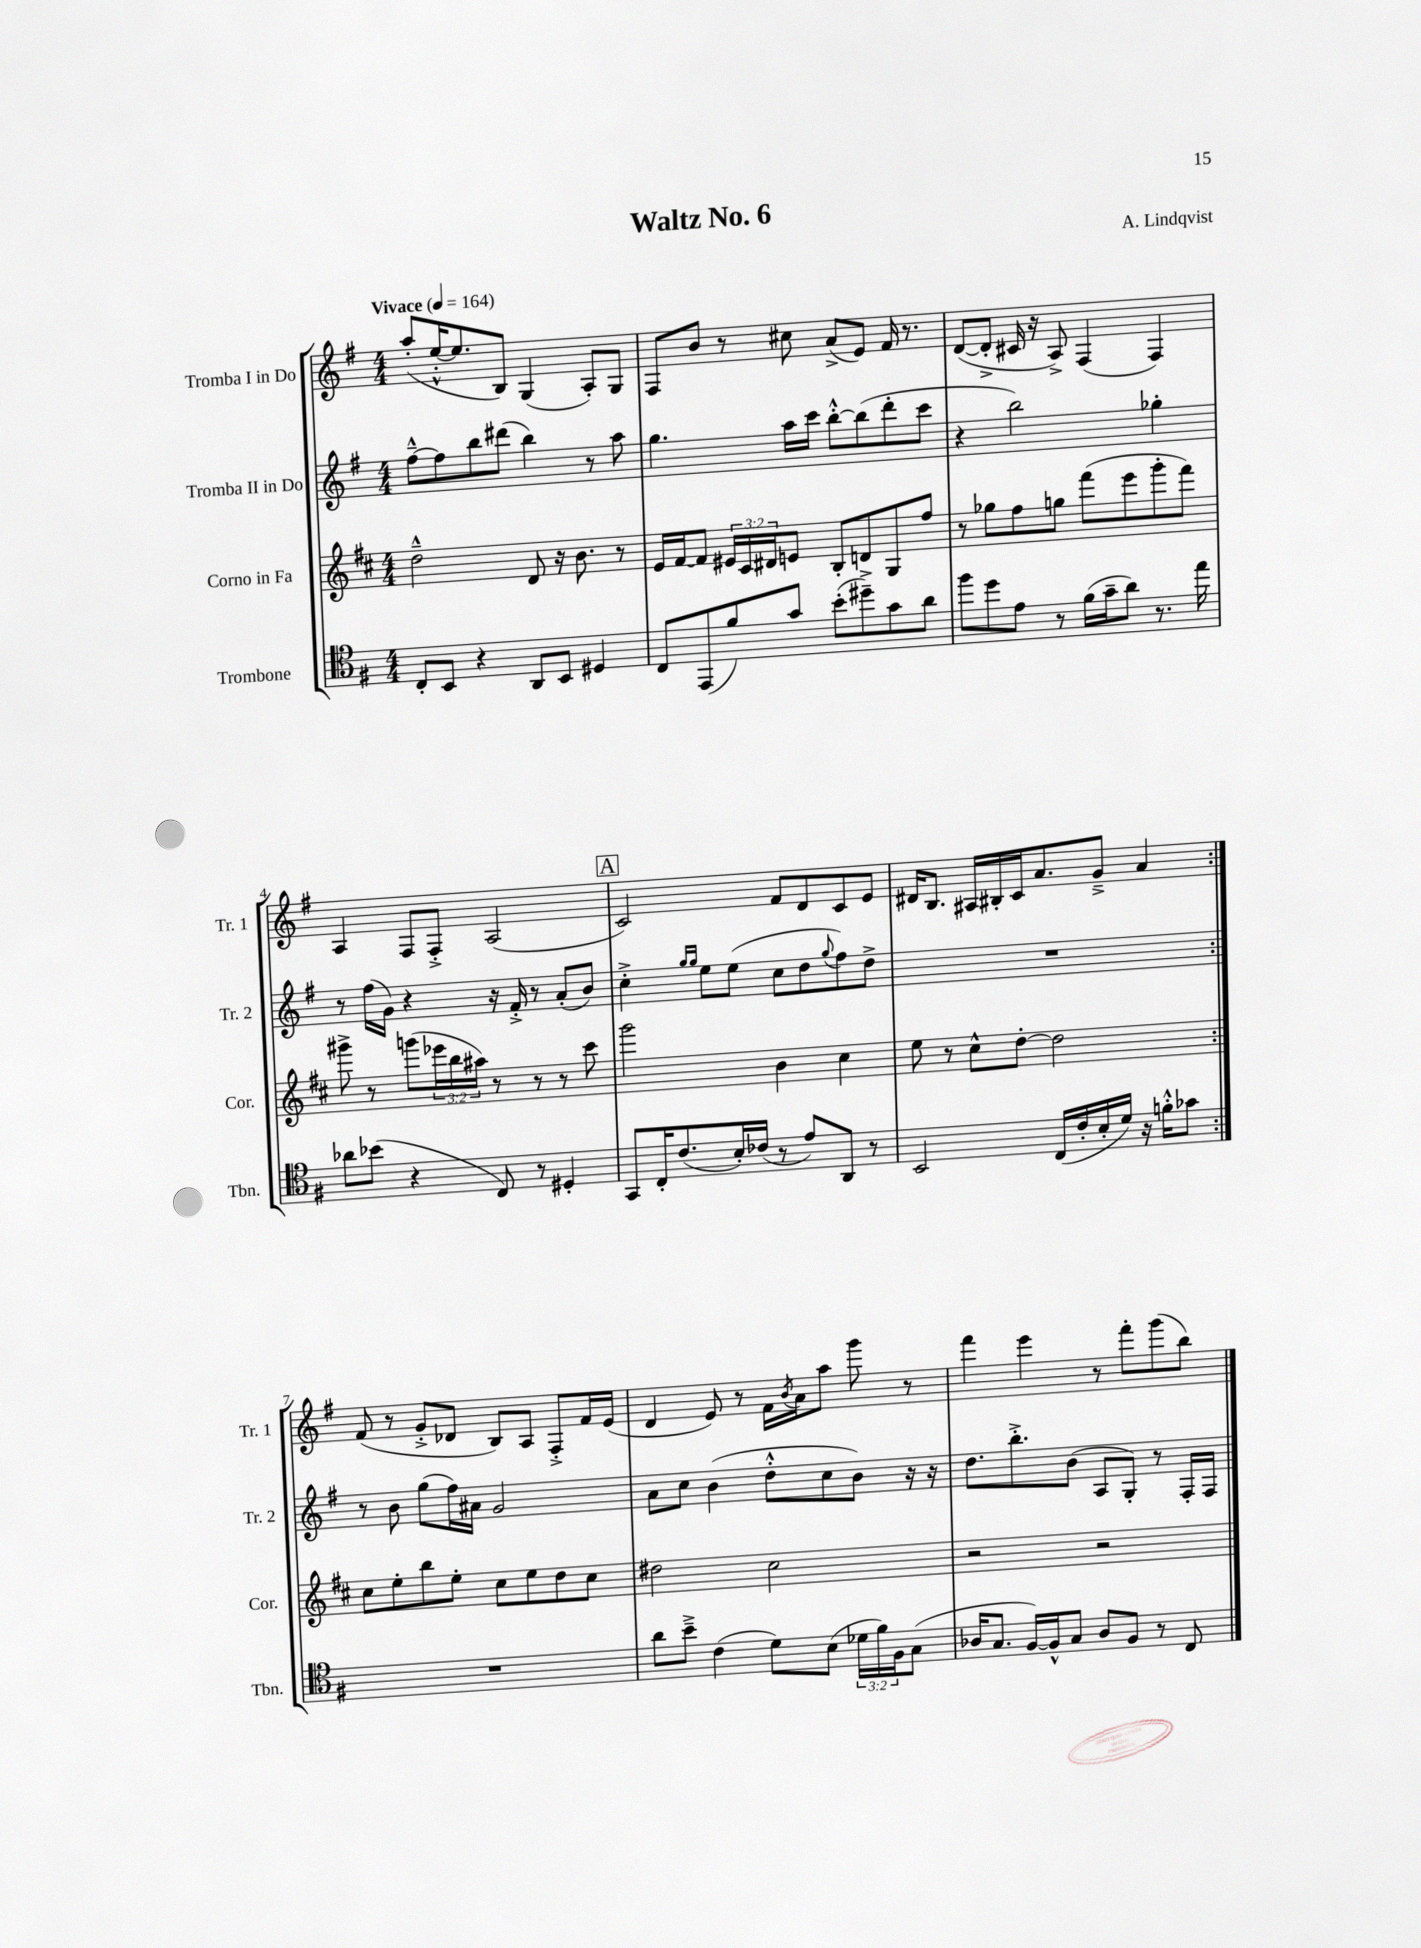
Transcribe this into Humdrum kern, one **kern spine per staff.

**kern	**kern	**kern	**kern
*part4	*part3	*part2	*part1
*staff4	*staff3	*staff2	*staff1
*I"Trombone	*I"Corno in Fa	*I"Tromba II in Do	*I"Tromba I in Do
*I'Tbn.	*I'Cor.	*I'Tr. 2	*I'Tr. 1
*clefC4	*clefG2	*clefG2	*clefG2
*k[f#]	*k[f#c#]	*k[f#]	*k[f#]
*M4/4	*M4/4	*M4/4	*M4/4
*MM164	*MM164	*MM164	*MM164
=1	=1	=1	=1
!	!	!	!LO:TX:a:B:t=Vivace
8C'/L	2dd~^^\	[8ff#~^^\L	(8aa'/L
8BB/J	.	8ff#\]	[16ee'^^/K
.	.	.	8.ee/]
4r	.	8bb\	.
.	.	(8ddd#X\J	8B/J)
8AA/L	8d/	4bb\)	(4G/
8BB/J	16r	.	.
.	8.b\	.	.
4D#X/	.	8r	8A'/L)
.	8r	8aa\	8G/J
=2	=2	=2	=2
8C/L	16e/LL	4.gg\	8F#/L
.	[16f#/J	.	.
(8EE/	8f#/J]	.	8b/J
8f#/)	24e#X/LL	.	8r
.	24c#/	.	.
.	24d#X/J	.	.
8g/J	8en/J	16aa\LL	8cc#X\
.	.	16ccc\JJ	.
(8b'\L	8B'/L	[8bb'^^\L	(8a^/L
8dd#X~^\)	8dn/	(8bb\]	8e/J)
8g\	8G/	8ddd'\	16f#/
.	.	.	8.r
8a\J	8ff#/J	8ccc\J	.
=3	=3	=3	=3
8ff#\L	8r	4r	([8d/L
8dd\	8gg-X\L	.	8d'^/J]
8e\J	8ff#\	2bb\)	16c#X/
.	.	.	16r
8r	8ggn\J	.	8A^/)
(16f#\LL	(8fff#\L	.	(4F#/
16g~\J	.	.	.
8a\J)	8eee\	.	.
8.r	8ggg'\	4gg-X'\	4F#/)
.	8fff#\J)	.	.
16ee\	.	.	.
!!LO:LB:g=z
=4	=4	=4	=4
8a-X\L	8ggg#X^\	8r	4A/
(8b-X\J	8r	(16ff#\LL	.
.	.	16g\JJ)	.
4r	(8gggn\L	4r	8F#/L
.	24eee-X\L	.	8F#'^/J
.	24bb\	.	.
.	24aa#X\JJ)	.	.
8C/)	8r	16r	(2A/
.	.	16f#'^/	.
8r	8r	8r	.
4D#X'/	8r	(8a'/L	.
.	8ccc#\	8b/J)	.
!!LO:REH:place=s1:t=A
=5	=5	=5	=5
8GG/L	2ggg\	4cc'^\	2c/)
16C'/K	.	.	.
(8.c/	.	.	.
.	.	16qqgg/LL	.
.	.	16qqgg/JJ	.
.	.	8ee\L	.
16B'/L)	.	(8ee\J	.
(16c-X/JJ	.	.	.
8r	4b\	8cc\L	8f#/L
8e/L)	.	8dd\	8d/
.	.	8qqgg/	.
8AA/J	4cc#\	8ff#\)	8c/
8r	.	8dd^\J	8e/J
=6	=6	=6	=6
2BB/	8ee\	1r	16d#X/KL
.	.	.	8.B/J
.	8r	.	.
.	8cc#^^\L	.	16A#X/LL
.	.	.	16B#X'/
.	[8dd'\J	.	16c/J
.	.	.	8.a/
(16C/LL	2dd\]	.	.
16c'/	.	.	.
16B'/	.	.	8g~^/J
16d/JJ)	.	.	.
16r	.	.	4a/
16fn'^^\KL	.	.	.
8g-X\J	.	.	.
!!LO:LB:g=z
=7:|!	=7:|!	=7:|!	=7:|!
1r	8cc#\L	8r	(8f#/
.	8ee'\	8b\	8r
.	8bb\	(8gg\L	8g'^/L
.	8ee'\J	16ff#\L)	8d-X/J
.	.	16a#X\JJ	.
.	8cc#\L	2g/	8B/L)
.	8ee\	.	8A/J
.	8dd\	.	8F#'^/L
.	8cc#\J	.	16f#/L
.	.	.	(16e/JJ
=8	=8	=8	=8
8a\L	2dd#X\	8a\L	4d/
8b~^\J	.	8cc\J	.
(4c\	.	(4b\	8e/)
.	.	.	8r
8d\L)	2cc#\	8dd'^^\L	16f#\LL
.	.	.	8qb/
.	.	.	16a\J
(8B\J	.	8cc\	8aa\J
24d-X\LL	.	8b\J)	8ggg\
24f#\)	.	.	.
24F#\J	.	.	.
(8G\J	.	16r	8r
.	.	16r	.
=9	=9	=9	=9
16A-X/KL	2r	8.dd\L	4fff#\
8.G/J	.	.	.
.	.	8.bb'^\	.
[16F#/LL)	.	.	4eee\
16F#^^/J]	.	.	.
8G/J	.	(8b\J	.
8A-/L	2r	8A/L	8r
8F#/J	.	8G'/J)	8fff#'\L
8r	.	8r	(8ggg\
8C/	.	16F#'/LL	8bb\J)
.	.	16F#/JJ	.
==	==	==	==
*-	*-	*-	*-
